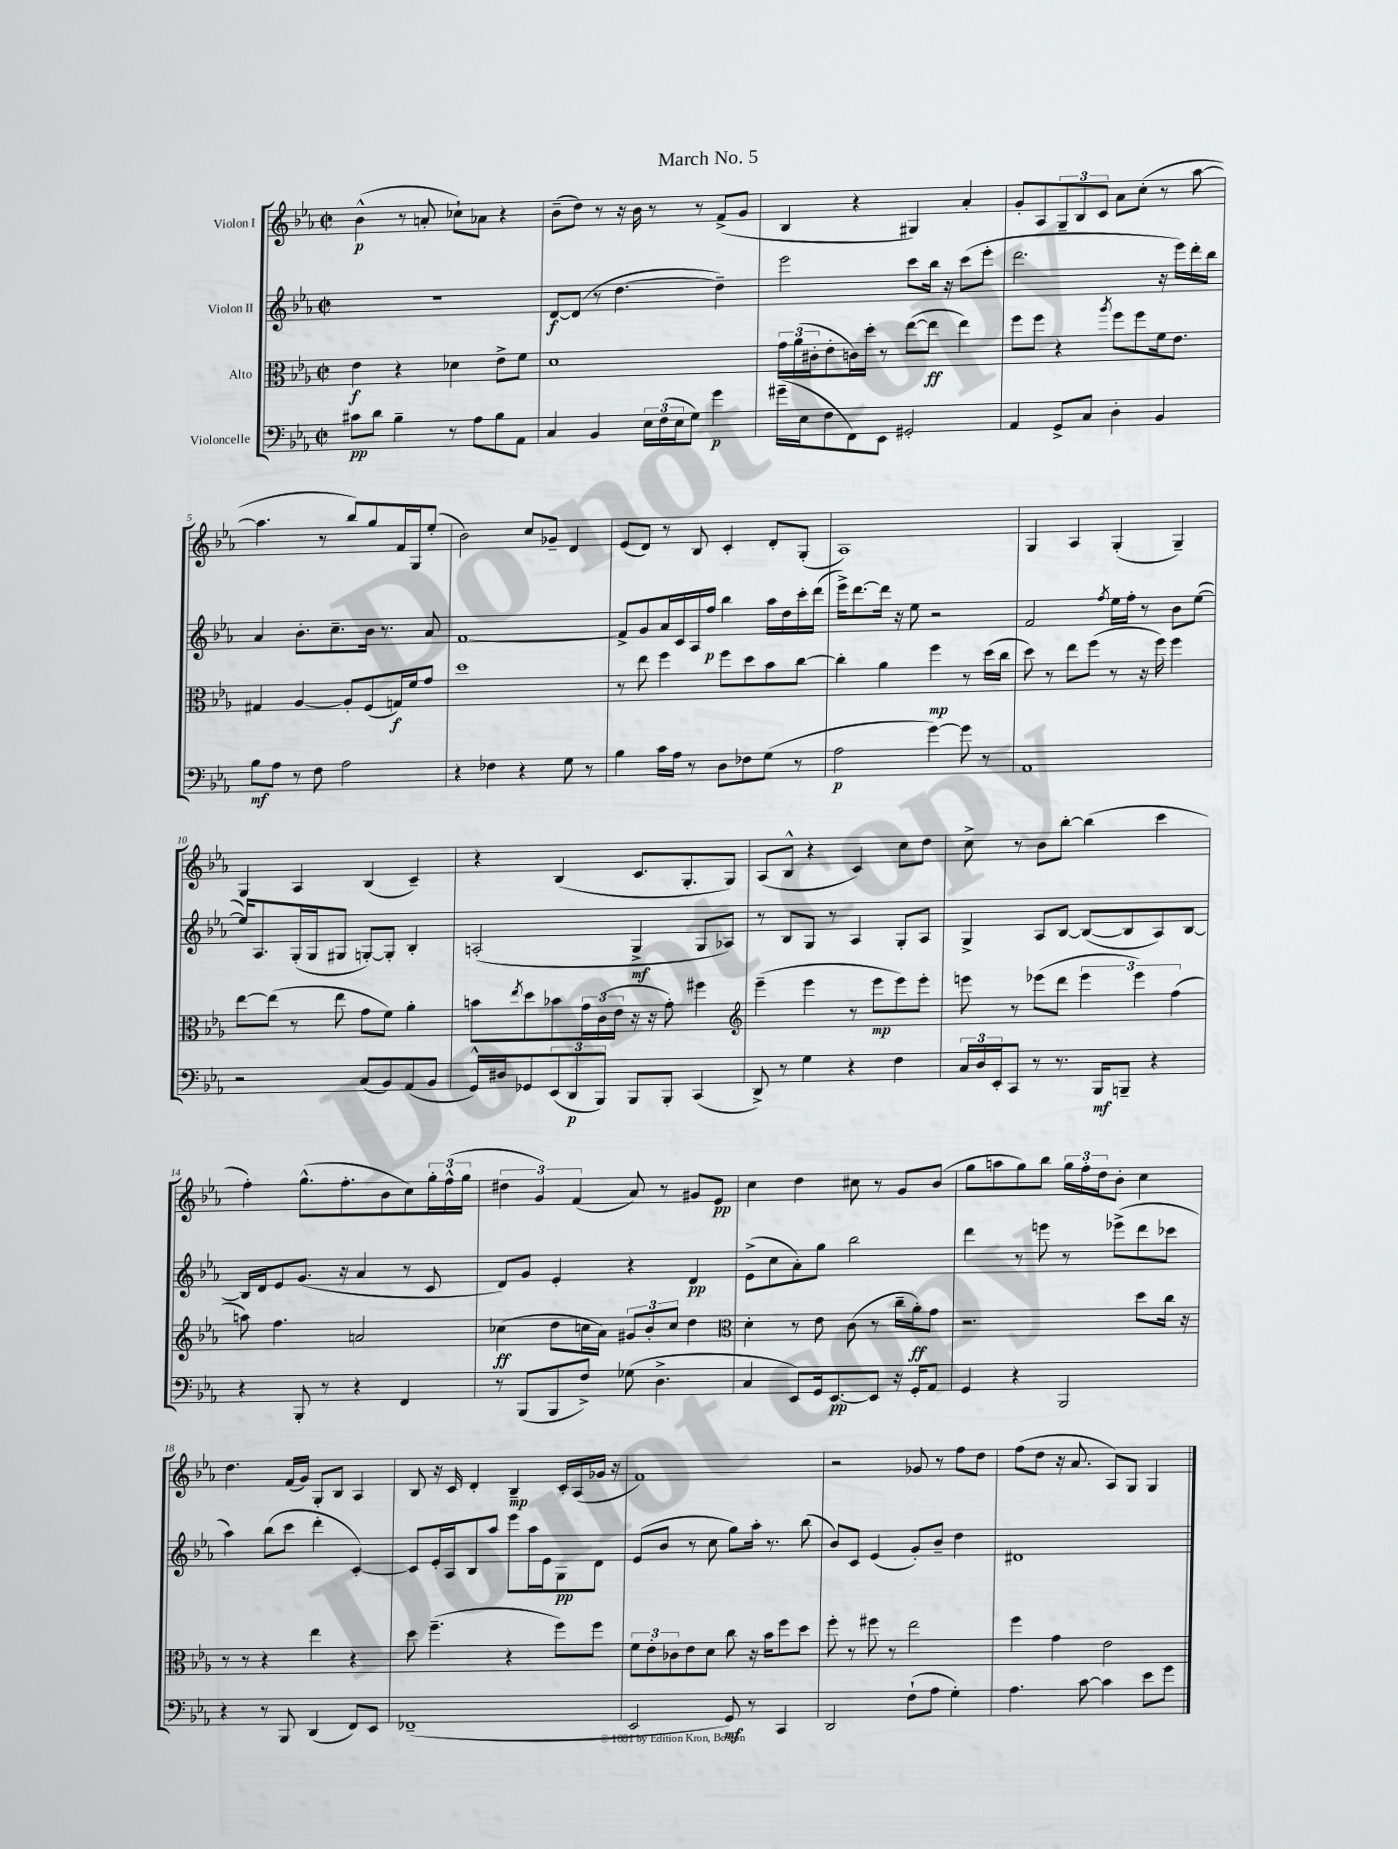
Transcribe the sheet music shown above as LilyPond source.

\header { title = "March No. 5" }
<<
\new StaffGroup <<
\new Staff = "s0" \with { instrumentName = "Violon I" } {
    \clef treble \key ees \major \defaultTimeSignature \time 2/2
    bes'4-^\p( r8 a'8-. ces''8-!) aes'8 r4 |
    bes'8--( d''8) r8 r16 bes'16 r8 r8 f'8->( g'8 |
    bes4 r4 gis4) aes'4-. |
    g'8-. aes8 \tuplet 3/2 { g8-- bes8 c'8 } aes'8 c''8-.( r8 aes''8~ |
    aes''4. r8 bes''8) g''8 f'16 g16 ees''8-.( |
    bes'2) c''8 ges'8-- d'4 |
    ees'8( d'8) r8 bes8 c'4-. d'8-. g8-.( |
    aes1) |
    g4 aes4 g4-.( g4--) |
    g4 aes4 bes4( c'4--) |
    r4 bes4( c'8. g8.-. g8) |
    aes8( bes8-^ r4 c'4) c''8 d''8 |
    c''8-> r8 bes'8 bes''8~-. bes''4( c'''4 |
    f''4-.) g''8.-^( f''8.-. bes'8 c''8) \tuplet 3/2 { g''16-. f''16-^( g''16 } |
    \tuplet 3/2 { dis''4 g'4) f'4( } aes'8) r8 gis'8 ees'8\pp |
    c''4 d''4 cis''8 r8 g'8 bes'8( |
    g''8 a''8 g''8) bes''8 \tuplet 3/2 { g''16 f''16-. d''16 } bes'8-. c''4 |
    d''4. f'16( g'16) g8-. bes8 aes4 |
    bes8 r16 c'16 d'4-. bes4--\mp c'16-. aes16( ges'16 r16 |
    f'1) |
    r2 ges'8 r8 f''8 d''8 |
    f''8( d''8 r16 aes'8. aes8) g8 g4 \bar "|." |
}
\new Staff = "s1" \with { instrumentName = "Violon II" } {
    \clef treble \key ees \major \defaultTimeSignature \time 2/2
    R1 |
    d'8~\f d'8( r8 d''4.~ d''4--) |
    ees'''2 c'''8 bes''16 r16 c'''8( ees'''8-. |
    d'''2. r16 ees'''16) d'''16-. bes''16 |
    aes'4 bes'8.-. c''8.-- bes'16 r8. aes'8 |
    f'1~ |
    f'8-> g'8 aes'16 c'16 aes16 f''16\p bes''4 aes''16 d''16 c'''16-. d'''16( |
    ees'''16->) d'''8.~ d'''16 r16 ees''8 r2 |
    f'2 \acciaccatura { f''8 } ees''16 f''16-. r8 bes'8 ees''8~( |
    ees''16) aes8. g16-.( g16 gis8 g8~-.) g8-. bes4-. |
    a2-.( g4->\mf g8 aes8) |
    r8 bes8 g8 r8 aes4 g8-. aes8 |
    g4-> aes8 bes8~ bes8~( bes8 aes8) bes8~ |
    bes16 d'16 ees'8 g'8.( r16 aes'4 r8 c'8 |
    d'8) g'8 ees'4-. r4 d'4\pp |
    ees'8->( c''8 aes'8-.) g''8 bes''2 |
    d'''4 r8 e'''8 r8 ees'''8->( d'''8 ces'''8 |
    aes''4) bes''8( c'''8 d'''4-. c'4~-.) |
    c'8 ees'16-. aes16 bes8 aes''8 ees'''8 aes''16 ees'16 g8\pp d'8 |
    ees'8( bes'8 r8 c''8 g''8) aes''16-. r8. bes''8( |
    bes'8) c'8 ees'4( g'8-.) bes'8-- d''4 |
    dis'1 \bar "|." |
}
\new Staff = "s2" \with { instrumentName = "Alto" } {
    \clef alto \key ees \major \defaultTimeSignature \time 2/2
    ees'4\f r4 des'4 ees'8-> f'8 |
    d'1 |
    \tuplet 3/2 { g'16 aes'16( cis'16-. } ees'8-. c'16) d''16-. r8 ees''8~( ees''8\ff ees''4) |
    f''8 f''8 r4 \acciaccatura { aes''8 } f''8 f''8 f'16 ees'8. |
    gis4 aes4~ aes8-. f8( g16\f) f'16 g'8 |
    d''1 |
    r8 ees''8 f''4 f''8 d''8 bes'8 c''8~ |
    c''4-. aes'4 f''4\mp r8 d''16( c''16 |
    d''8) r8 ees''8 f''8( r8 r16 f''16) f''4 |
    ees''8~ ees''8( r8 ees''8 g'8 f'8) aes'4-. |
    b'8 \acciaccatura { ees''8 } d''8 bes'8 \tuplet 3/2 { g'16 c'16( ees'16 } r16 r16 g'8-.) fis''4 |
    \clef treble ees'''4--( ees'''4 r8 ees'''8\mp ees'''8) ees'''8-. |
    e'''8 r8 ees'''8( d'''8 \tuplet 3/2 { ees'''4 ees'''4) f''4( } |
    a''8) f''4. a'2 |
    ces''4\ff( d''8 c''16 aes'16) \tuplet 3/2 { gis'8 bes'8-. c''8 } d''4 |
    \clef alto d'4-. r8 ees'8 c'8( r8 c''16-- aes'16-.\ff) g'8 |
    r2. d''8 c''16 r16 |
    r8 r8 r4 ees''4 r4 |
    d''8 f''4.--( r4 f''8) f''8 |
    \tuplet 3/2 { f'8 ees'8-. ces'8 } ees'8 d'8 c''8 r16 bes'16 f''8 d''8 |
    f''8-. r8 fis''8 r8 ees''2 |
    f''4 g'4 ees'2 \bar "|." |
}
\new Staff = "s3" \with { instrumentName = "Violoncelle" } {
    \clef bass \key ees \major \defaultTimeSignature \time 2/2
    cis'8\pp d'8 bes4-- r8 aes8 bes8 aes,8 |
    c4 bes,4 \tuplet 3/2 { ees16 f16( ees16 } g8) g'4\p |
    gis'16--( ees16 f8 f,8) ees,8 gis,2-. |
    aes,4 g,8-> c8 d4-. bes,4 |
    bes8\mf aes8 r8 f8 aes2 |
    r4 fes4 r4 g8 r8 |
    bes4 c'16 aes16 r8 d8 fes8 g8( r8 |
    aes2\p g'4~) g'8 r8 |
    aes,1 |
    r2 c8( bes,8) aes,8( bes,8 |
    g,16-^) dis16 ges,8 \tuplet 3/2 { ees,8( d,8\p bes,,8) } bes,,8 bes,,8-. c,4( |
    d,8->) r8 g4 r4 f4 |
    \tuplet 3/2 { c16 d16 ees,16-. } c,8 r8 r8. bes,,16\mf b,,8-- r4 |
    r4 bes,,8-. r8 r4 f,4 |
    r8 bes,,8( bes,,8 f8->) ges8( d4.-> |
    c4 ees,8) g,16 ees,8.~\pp ees,8 r16 g,16-. aes,8 |
    g,4 r4 bes,,2 |
    r4 r8 bes,,8 d,4( f,8) ees,8 |
    fes,1--( |
    ees,2 g,8\mf) r8 c,4 |
    d,2 f8-!( aes8 g4-.) |
    aes4. c'8~ c'4 ees'8 g'8 \bar "|." |
}
>>
>>
